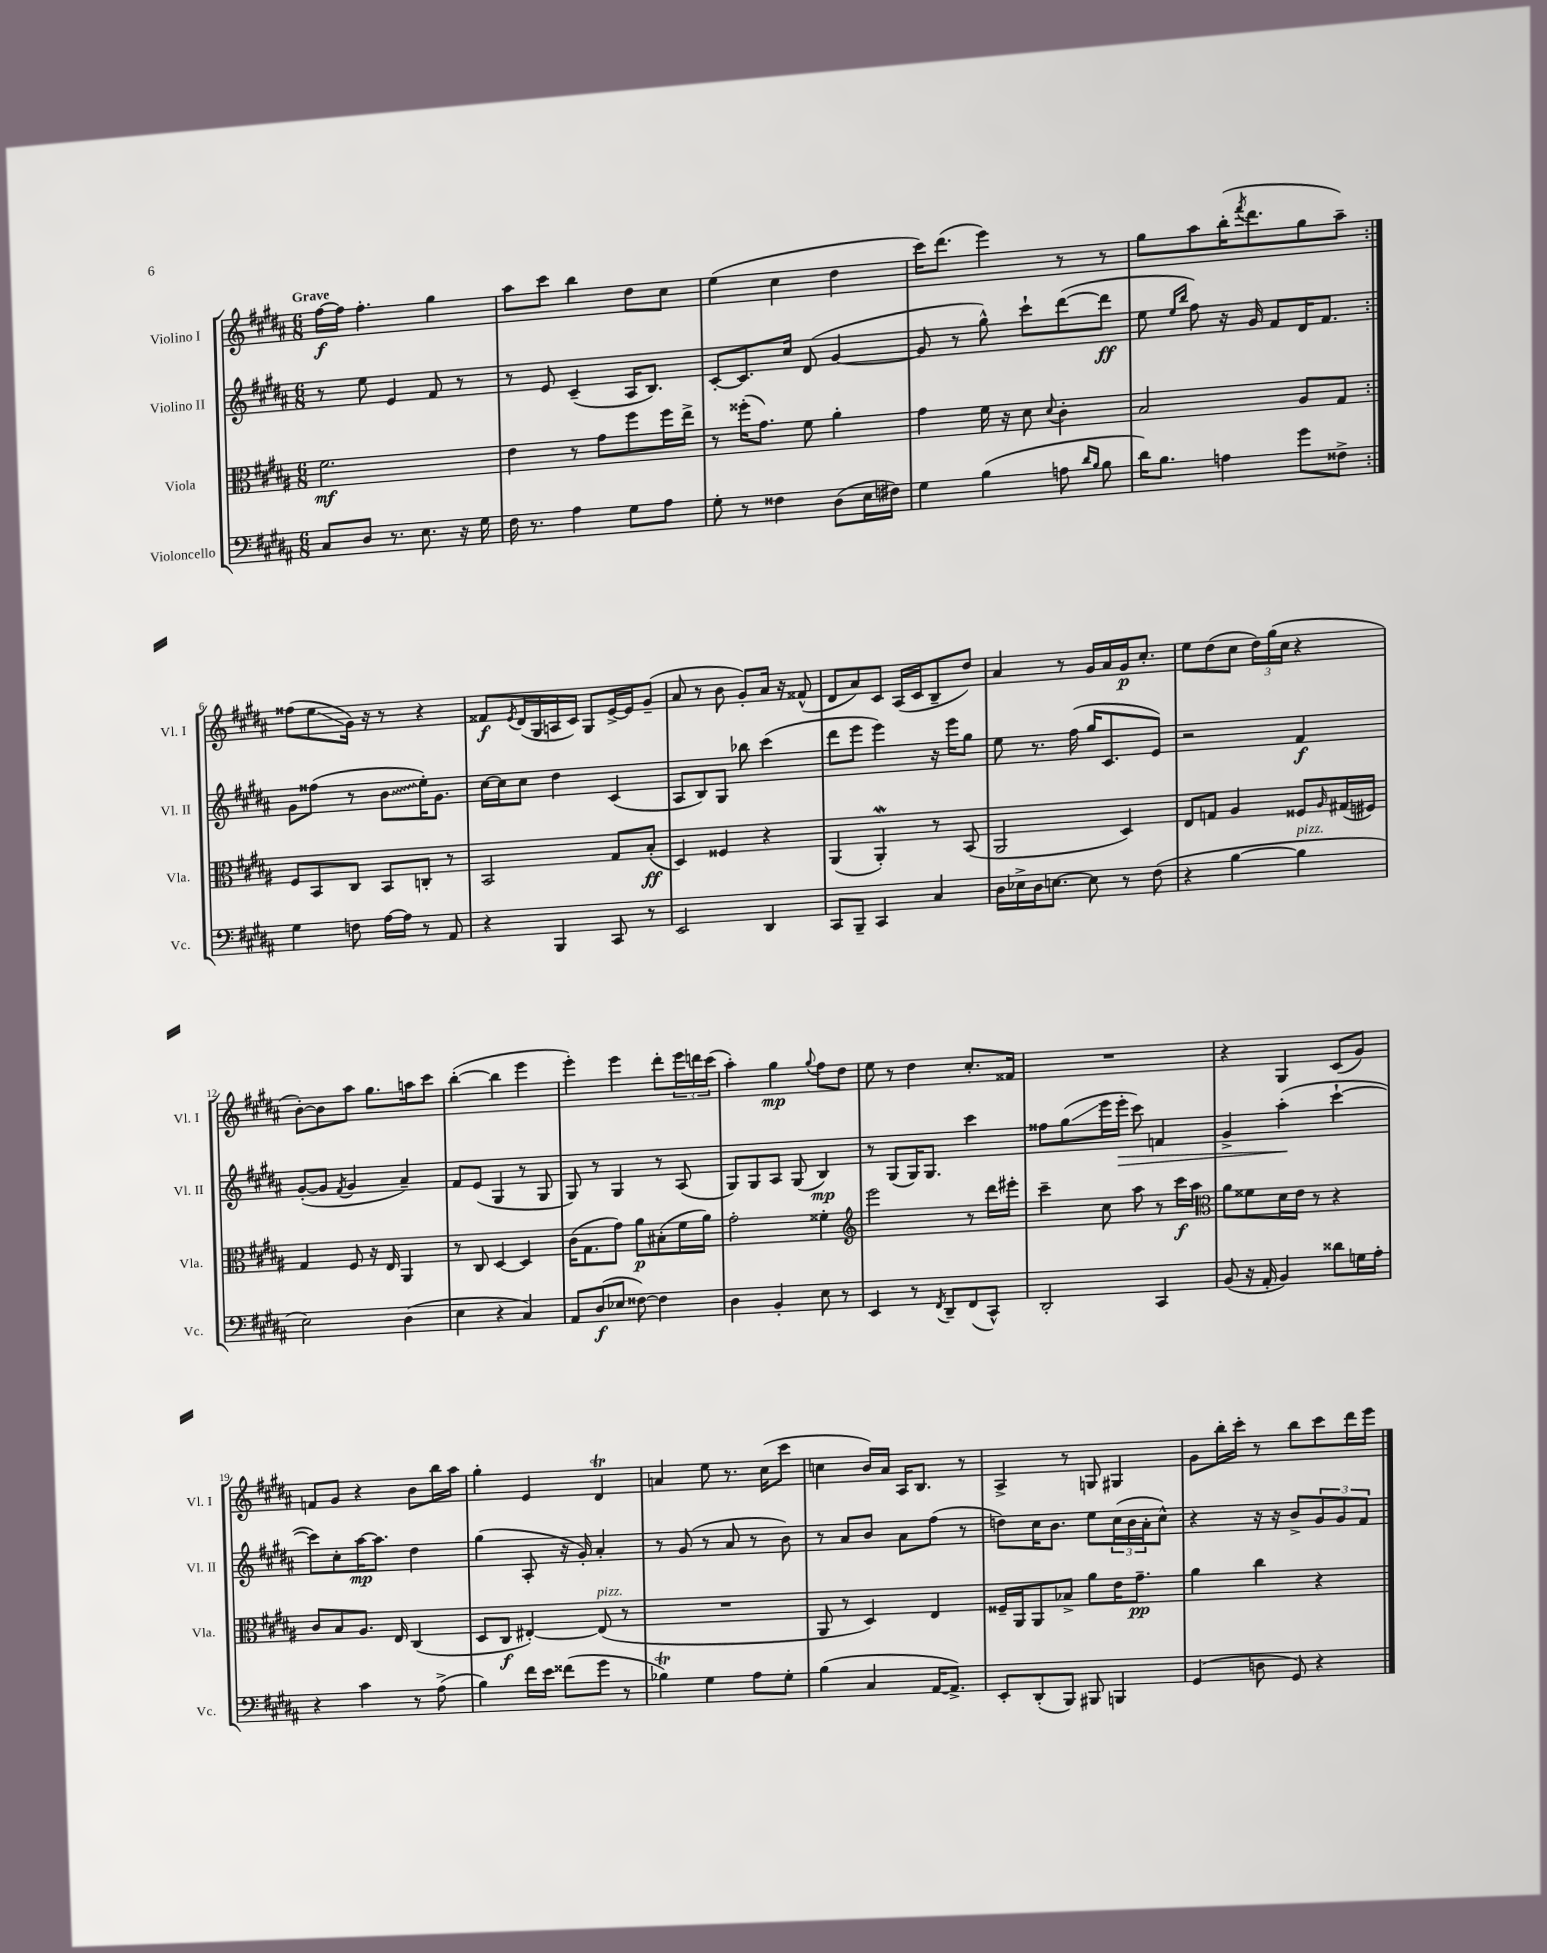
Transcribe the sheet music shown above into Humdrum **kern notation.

**kern	**kern	**kern	**kern
*staff4	*staff3	*staff2	*staff1
*clefF4	*clefC3	*clefG2	*clefG2
*k[f#c#g#d#a#]	*k[f#c#g#d#a#]	*k[f#c#g#d#a#]	*k[f#c#g#d#a#]
*M6/8	*M6/8	*M6/8	*M6/8
8C#	2.f#	8r	[16ff#
.	.	.	16ff#]
8D#	.	8ee	4.ff#'
8.r	.	4e	.
8.E	.	.	.
.	.	8f#	4gg#
16r	.	8r	.
16G#	.	.	.
=	=	=	=
16F#	4e	8r	8aa#
8.r	.	.	.
.	.	8e	8ccc#
4A#	8r	(4c#~	4bb
.	8g#	.	.
8G#	8ff#	16A#	8dd#
.	.	8.B)	.
8A#	16ff#	.	8cc#
.	16ee^	.	.
=	=	=	=
8G#'	8r	[8c#'	(4ee
8r	(16ff##'	8.c#]	.
.	8.g#)	.	.
4F##	.	.	4cc#
.	.	16cc#	.
.	8f#	(8d#	.
(8D#	4a#'	[4g#	4dd#
16E	.	.	.
16F#)	.	.	.
=	=	=	=
4G#	4g#	8g#]	16ccc#)
.	.	.	(8.ddd#
.	.	8r	.
(4B	16f#	8gg#^^)	4eee)
.	16r	.	.
.	8d#	8ccc#`	.
.	8qqd#	.	.
8A	4c#'	([8ddd#	8r
16qqd#	.	.	.
16qqB	.	.	.
8B	.	8ddd#]	8r
=	=	=	=
16d#)	2B	8ee	8gg#
8.B	.	.	.
.	.	16qqee	.
.	.	16qqbb	.
.	.	8ff#)	8aa#
4A	.	16r	(16bb'
.	.	.	8qfff#
.	.	16g#	8.ddd#
.	.	8f#	.
8g#	8A#	16d#	8gg#
.	.	8.f#	.
8F##^	8G#	.	8aa#~)
=:|!	=:|!	=:|!	=:|!
4G#	8F#	8g#	(8ff##
.	8BB	(8ff##	8ee
8F	8C#	8r	16g#)
.	.	.	16r
[16A#	8BB	8b	8r
16A#]	.	.	.
8r	8C'	16ee')	4r
.	.	8.g#	.
8AA#	8r	.	.
=	=	=	=
4r	2BB	[16cc#	8f##
.	.	16cc#]	.
.	.	.	8qe
.	.	8cc#	(16d#
.	.	.	16G#
4BBB	.	4dd#	16A
.	.	.	16c#)
.	.	.	8G#
8CC#	8G#	(4c#	[16e^
.	.	.	16e]
8r	(8B'	.	(8g#~
=	=	=	=
2EE	4D#)	8A#	8a#
.	.	8B)	8r
.	4F##	8G#	8b
.	.	8bb-	8g#')
4DD#	4r	(4ccc#	16a#
.	.	.	16r
.	.	.	(8f##^^
=	=	=	=
8CC#	(4AA#	8ddd#	8d#
8BBB~	.	8eee	8a#)
4CC#	4AA#')	4eee)	8c#
.	.	.	(16A#
.	.	.	16c#
4C#	8r	16r	8B~
.	.	16eee	.
.	(8BB	8gg#	8dd#)
=	=	=	=
16D#	2AA#	8ee	4a#
16E-^	.	.	.
16D#	.	8.r	.
[8.E	.	.	.
.	.	.	8r
.	.	(16ff#	.
8E]	.	16gg#	16g#
.	.	8.c#	16a#
8r	4D#)	.	16g#
.	.	.	8.cc#'
(8F#	.	8e)	.
=	=	=	=
4r	8E	2r	8ee
.	8G	.	(8dd#
[4B	4A#	.	8cc#
.	.	.	24dd#)
.	.	.	(24gg#
.	.	.	24cc#
4B]	8F##	4f#	4r
.	16qqA#	.	.
.	(16G#	.	.
.	16F#)	.	.
=	=	=	=
2E)	4G#	([8g#'	[8b')
.	.	8g#]	8b]
.	.	8qf#	.
.	8F#	4g#	8aa#
.	16r	.	8.gg#
.	16E	.	.
(4D#	4AA#	4a#~)	.
.	.	.	16aa
.	.	.	8ccc#
=	=	=	=
4E	8r	8f#	([4bb'
.	8C#	(8e	.
4r	[4D#	4G#	4bb]
4C#)	4D#]	8r	4eee
.	.	8G#	.
=	=	=	=
8AA#	(16c#	8G#)	4eee')
.	8.G#	.	.
(8D#	.	8r	.
8E-	8g#)	4G#	4eee
[8F##)	8a#	.	.
4F##]	(8B#'	8r	8ddd#'
.	16f#	(8A#	24eee
.	.	.	24ddd
.	16a#)	.	.
.	.	.	(24ccc#
=	=	=	=
4D#	2g#'	8G#)	4aa#')
.	.	8G#	.
4BB'	.	8A#	4gg#
.	.	(8G#	.
.	.	.	8qqgg#
8E	4f##'	4B)	8ff#
8r	.	.	8dd#
=	=	=	=
*	*clefG2	*	*
4EE	2eee	8r	8ee
.	.	(8G#	8r
8r	.	16G#)	4dd#
.	.	8.G#	.
8qFF#	.	.	.
8DD#~	.	.	.
(8FF#	8r	4ccc#	8.cc#'
8CC#^^)	16ddd#	.	.
.	16eee#'	.	16f##
=	=	=	=
2DD#'	4ccc#~	8ff##	2.r
.	.	(8gg#	.
.	8cc#	16eee	.
.	.	16eee'	.
.	8aa#	8ccc#)	.
4CC#	8r	4f	.
.	16ccc#	.	.
.	16aa#	.	.
=	=	=	=
*	*clefC3	*	*
(8BB	8a#	4g#^	4r
16r	8f##	.	.
16AA#'	.	.	.
4BB)	16d#	(4aa#'	4G#
.	16e	.	.
.	8r	.	.
8d##	4r	[4ccc#`	(8c#
16G	.	.	8g#)
16A#'	.	.	.
=	=	=	=
4r	8c#	8ccc#])	8f
.	8B	8cc#'	8g#
4c#	8.A#	[16aa#	4r
.	.	8.aa#]	.
.	16E	.	.
8r	(4C#	4dd#	8b
(8A#^	.	.	16bb
.	.	.	16aa#
=	=	=	=
4B)	8D#	(4gg#	4gg#'
.	8C#	.	.
16f#	[4E#')	8A#'	4e
16e	.	.	.
(8f##	.	16r	.
.	.	16g#')	.
8g#	(8E#]	4a#'	4d#
8r	8r	.	.
=	=	=	=
4B-)	2.r	8r	4a
.	.	(8g#	.
4G#	.	8r	8ee
.	.	8a#	8.r
8A#	.	8r	.
.	.	.	(16cc#
8G#'	.	8b)	8ccc#
=	=	=	=
(4B	8AA#	8r	4cc
.	8r	8a#	.
4C#	4D#)	8b	16b)
.	.	.	16a#
.	.	8a#	16A#
.	.	.	8.B
[16AA#	4E	(8ff#	.
8.AA#^])	.	.	.
.	.	8r	8r
=	=	=	=
8EE'	16F##~	8dd)	4A#^
.	16AA#	.	.
(8DD#'	8AA#	16cc#	.
.	.	8.b	.
8BBB)	8B-^	.	8r
8BBB#	8a#	8ee	8G
4BBB	16e	(24cc#	4G#
.	.	24b	.
.	8.g#~	.	.
.	.	24a#'	.
.	.	8cc#^^)	.
=	=	=	=
(4GG#	4a#	4r	8g#
.	.	.	16bb'
.	.	.	16ccc#'
8D	4cc#	16r	8r
.	.	16r	.
8GG#)	.	8b^	8bb
4r	4r	12g#	8ccc#
.	.	12g#	.
.	.	.	16ddd#
.	.	12f#	.
.	.	.	16eee
==	==	==	==
*-	*-	*-	*-
